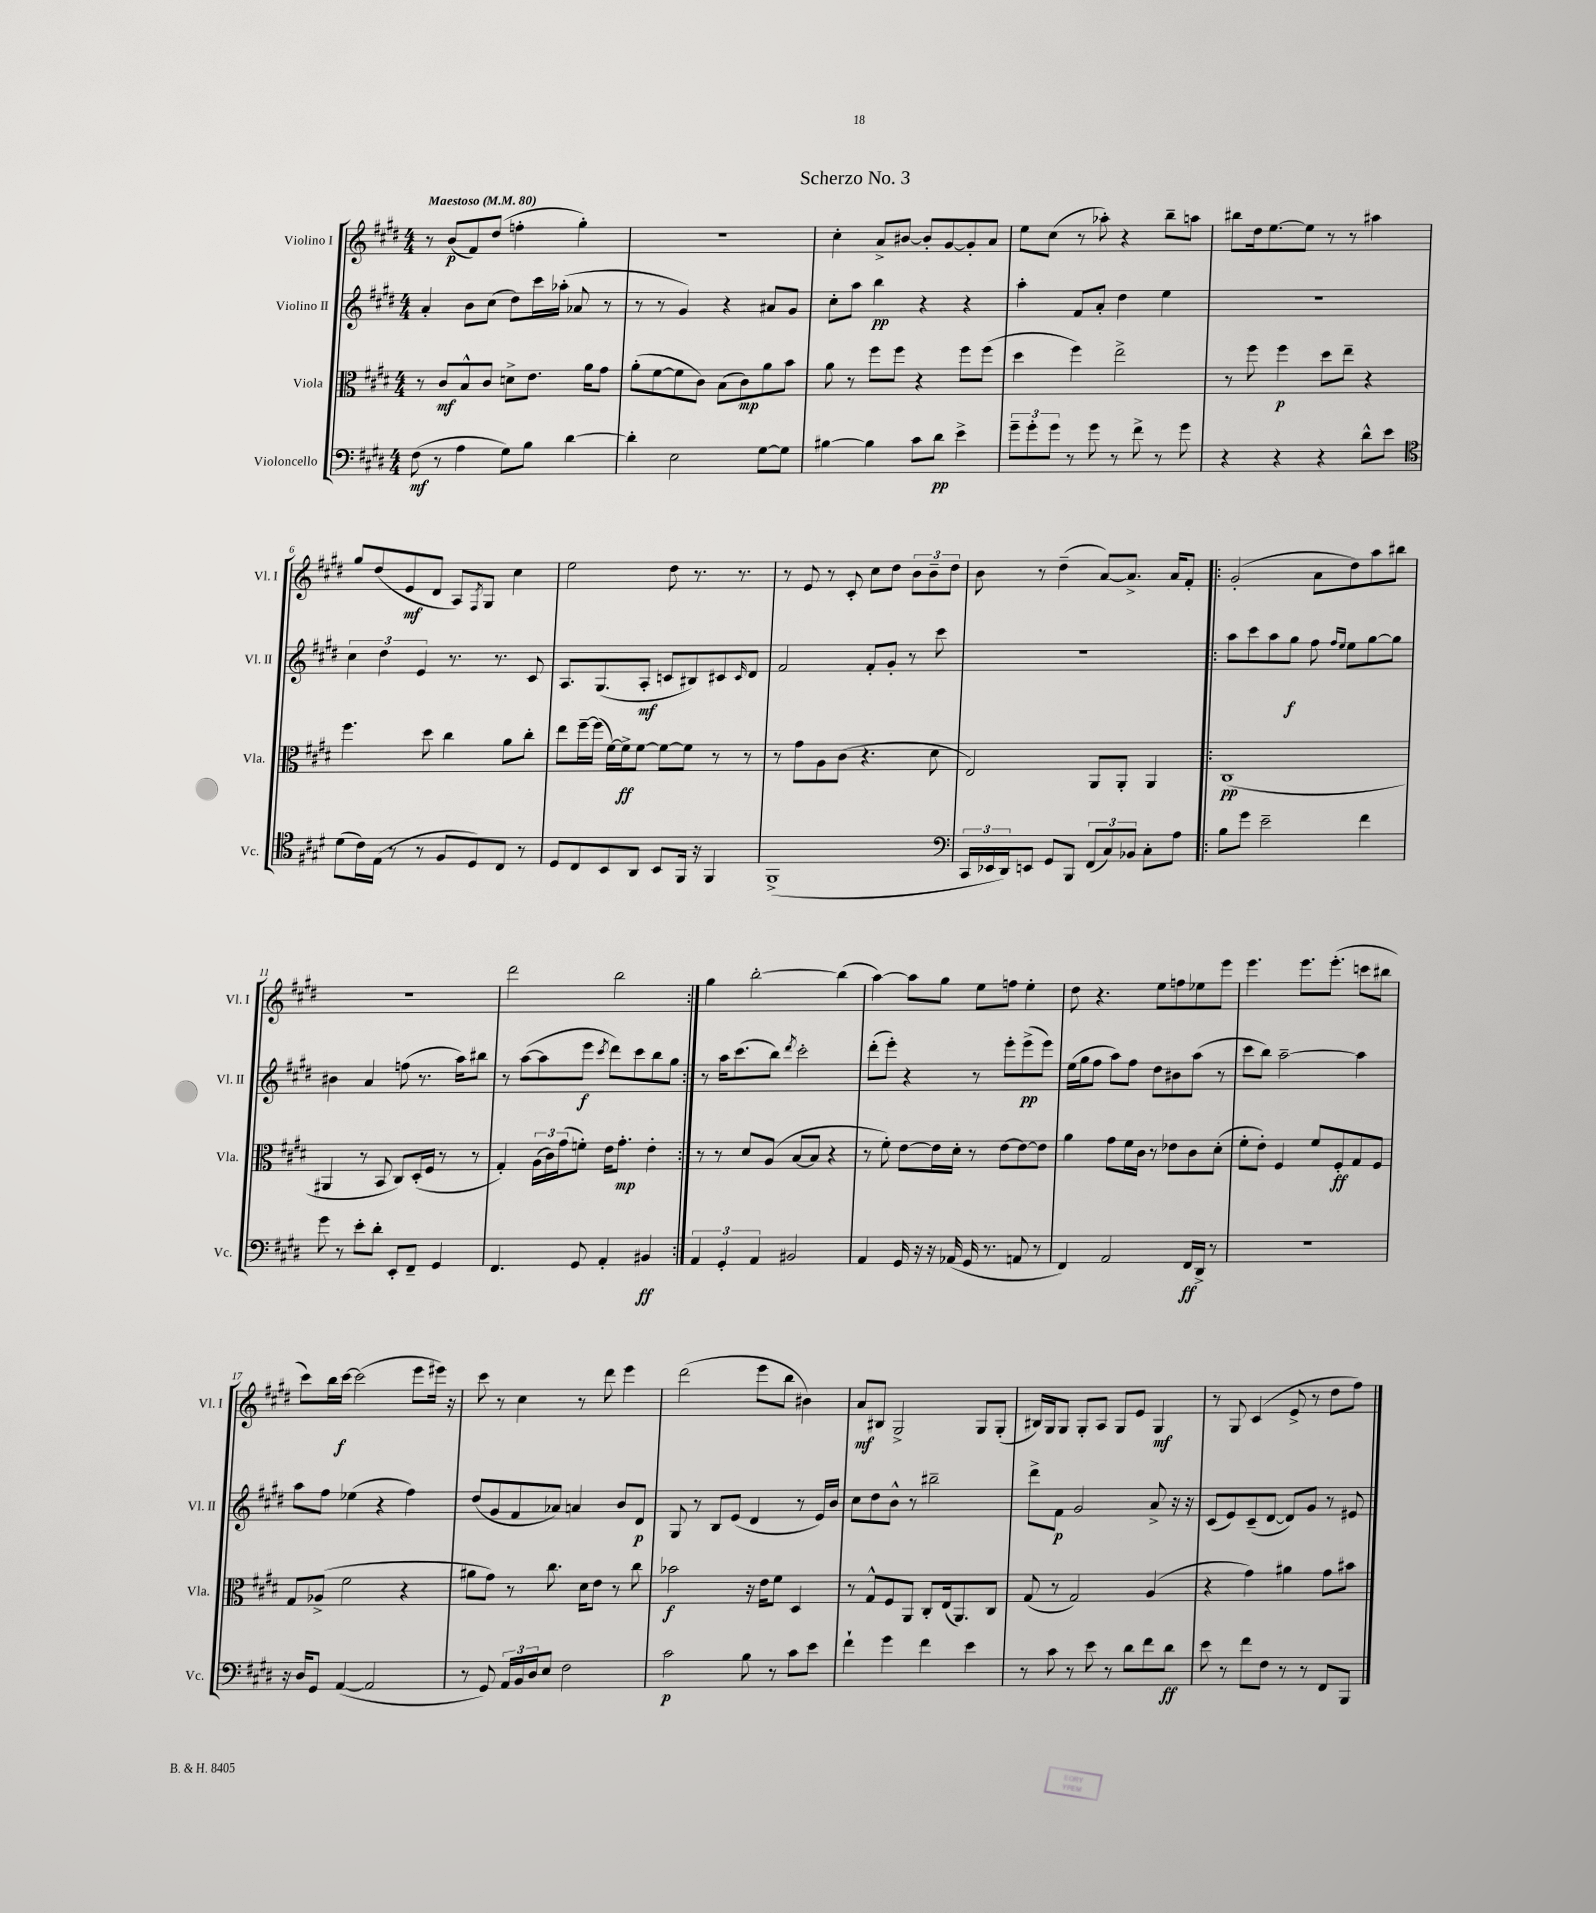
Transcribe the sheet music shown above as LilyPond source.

\header { title = "Scherzo No. 3" }
<<
\new StaffGroup <<
\new Staff = "s0" \with { instrumentName = "Violino I" shortInstrumentName = "Vl. I" } {
    \clef treble \key e \major \numericTimeSignature \time 4/4 \tempo "Maestoso" 4 = 80
    r8 b'8\p( fis'8) dis''8( f''4-. gis''4-.) |
    R1 |
    cis''4-. a'8-> bis'8~ bis'8-. gis'8~ gis'8-. a'8 |
    e''8 cis''8( r8 aes''8-.) r4 b''8-- a''8 |
    bis''8 dis''16 e''8.~ e''8 r8 r8 ais''4 |
    gis''8 dis''8( e'8\mf dis'8 a8) \acciaccatura { fis8 } gis8 cis''4 |
    e''2 dis''8 r8. r8. |
    r8 e'8 r8 cis'8-. cis''8 dis''8 \tuplet 3/2 { b'8 b'8-- dis''8 } |
    b'8 r8 dis''4--( a'8~) a'8.-> a'16 fis'8-. |
    \repeat volta 2 { gis'2-.( a'8 dis''8) a''8 bis''8 |
    R1 |
    dis'''2 b''2 | }
    gis''4 b''2~-. b''4( |
    a''4~) a''8 gis''8 e''8 f''8 e''4-. |
    dis''8 r4. e''8 f''8 ees''8 e'''8 |
    e'''4. e'''8. e'''8.-.( c'''8 bis''8 |
    cis'''8) b''16 cis'''16~\f cis'''2( e'''8 eis'''16) r16 |
    cis'''8 r8 cis''4 r8 dis'''8 e'''4 |
    dis'''2( e'''8 b''8 bis'4) |
    a'8\mf bis8 gis2-> gis8 gis8-.( |
    bis16) gis16 gis8 gis8-. a8 gis8 e'8 gis4\mf |
    r8 gis8 cis'4( e'8-> r8 dis''8 fis''8) \bar "|." |
}
\new Staff = "s1" \with { instrumentName = "Violino II" shortInstrumentName = "Vl. II" } {
    \clef treble \key e \major \numericTimeSignature \time 4/4
    a'4-. b'8 cis''8( dis''8) cis'''16 aes''16-.( aes'8 r8 |
    r8 r8 gis'4) r4 ais'8 gis'8 |
    cis''8-. a''8 b''4\pp r4 r4 |
    a''4-. fis'8 a'8-. dis''4 e''4 |
    R1 |
    \tuplet 3/2 { cis''4 dis''4 e'4 } r8. r8. cis'8 |
    a8. gis8.( a8-.\mf c'8 bis8) cis'8 \grace { cis'16 } dis'8 |
    fis'2 fis'8-. gis'8-. r8 cis'''8 |
    R1 |
    \repeat volta 2 { a''8 cis'''8 a''8 gis''8\f fis''8 \grace { fis''16 e''16 } e''8 gis''8~ gis''8 |
    bis'4 a'4 f''8( r8. a''16) bis''8 |
    r8 a''8~( a''8 e'''8\f \acciaccatura { cis'''8 } dis'''8) cis'''8 b''8 gis''8 | }
    r8 a''16 cis'''8.( b''8) \acciaccatura { dis'''8 } cis'''2-. |
    dis'''8-.( e'''8-.) r4 r8 e'''8-. e'''8->\pp( e'''8) |
    e''16( gis''16 fis''8 a''8) fis''8 dis''8 bis'8 a''8( r8 |
    cis'''8 b''8) a''2~-- a''4 |
    a''8 fis''8 ees''4( r4 fis''4) |
    dis''8( gis'8 fis'8 aes'8) a'4 b'8 dis'8\p |
    gis8 r8 b8 e'8( dis'4 r8 e'16) b'16 |
    cis''8 dis''8 b'8-^ r8 bis''2-- |
    dis'''8-> fis'8\p gis'2 a'8-> r16 r16 |
    cis'8( e'8) cis'8--( dis'8~ dis'8) gis'8 r8 eis'8 \bar "|." |
}
\new Staff = "s2" \with { instrumentName = "Viola" shortInstrumentName = "Vla." } {
    \clef alto \key e \major \numericTimeSignature \time 4/4
    r8 cis'8\mf b8-^ cis'8 d'8-> e'8. a'16 gis'8 |
    a'8-.( fis'8~ fis'8 cis'8) b8( cis'8\mp) a'8 b'8 |
    a'8 r8 fis''8 fis''8 r4 fis''8 fis''8( |
    dis''4 fis''4) e''2-> |
    r8 fis''8 fis''4\p dis''8 e''8-- r4 |
    fis''4. dis''8 cis''4 a'8 cis''8-. |
    e''8 fis''16~-- fis''16( fis'16~) fis'16->\ff fis'8~ fis'8~ fis'8 r8 r8 |
    r8 gis'8 a8 cis'8( r4. dis'8 |
    e2) a,8 a,8-. a,4 |
    \repeat volta 2 { cis1\pp( |
    ais,4 r8 b,8 cis8) dis16-.( fis16 r8 r8 |
    gis4-.) \tuplet 3/2 { a16( cis'16) gis'16( } f'8-.) e'16 gis'8.-.\mp e'4-. | }
    r8 r8 dis'8 a8( b8~ b8 r4 |
    r8 fis'8-.) e'8~ e'16 dis'16-. r8 e'8~ e'8~ e'8 |
    a'4 gis'8 fis'16 cis'16 r8 ees'8 cis'8 dis'8-.( |
    fis'8-. e'8-.) fis4 fis'8 fis8-.\ff gis8 fis8 |
    gis8 aes8->( fis'2 r4 |
    ais'8 gis'8) r8 cis''8. dis'16 e'8 r8 cis''8 |
    bes'2\f r16 e'16 fis'8 dis4 |
    r8 gis8-^ fis8 a,8 cis8-. e16( a,8.) cis8 |
    gis8( r8 gis2) a4( |
    r4 gis'4) ais'4 gis'8 bis'8 \bar "|." |
}
\new Staff = "s3" \with { instrumentName = "Violoncello" shortInstrumentName = "Vc." } {
    \clef bass \key e \major \numericTimeSignature \time 4/4
    fis8\mf( r8 a4 gis8) b8 dis'4~ |
    dis'4-. e2 gis8~ gis8 |
    bis4~ bis4 cis'8 dis'8\pp e'4-> |
    \tuplet 3/2 { gis'8-- gis'8-. gis'8 } r8 gis'8 r8 fis'8-> r8 gis'8 |
    r4 r4 r4 dis'8-^ e'8 |
    \clef tenor dis'8( cis'16) e16( r8 r8 fis8 dis8) cis8 r8 |
    dis8 cis8 b,8 a,8 b,8 fis,16 r16 fis,4 |
    fis,1->( |
    \clef bass \tuplet 3/2 { cis,16 ees,16 dis,16) } e,8 gis,8 b,,8 \tuplet 3/2 { fis,8( cis8) bes,8 } cis8-. a8 |
    \repeat volta 2 { b8 gis'8 e'2-- fis'4 |
    gis'8 r8 e'8-. dis'8-. e,8-. fis,8-- gis,4 |
    fis,4. gis,8 a,4-. bis,4\ff | }
    \tuplet 3/2 { a,4 gis,4-. a,4 } bis,2 |
    a,4 gis,16 r16 r16 aes,16( gis,16 r8. a,8 r8 |
    fis,4) a,2 fis,16\ff dis,16-> r8 |
    r1 |
    r16 dis16 gis,8 a,4~( a,2 |
    r8 gis,8) \tuplet 3/2 { a,16 b,16 dis16 } e8 fis2 |
    cis'2\p b8 r8 cis'8 e'8 |
    fis'4-! gis'4 fis'4 e'4 |
    r8 cis'8 r8 e'8 r8 dis'8 fis'8 dis'8\ff |
    e'8 r8 fis'8 fis8 r8 r8 fis,8 b,,8 \bar "|." |
}
>>
>>
